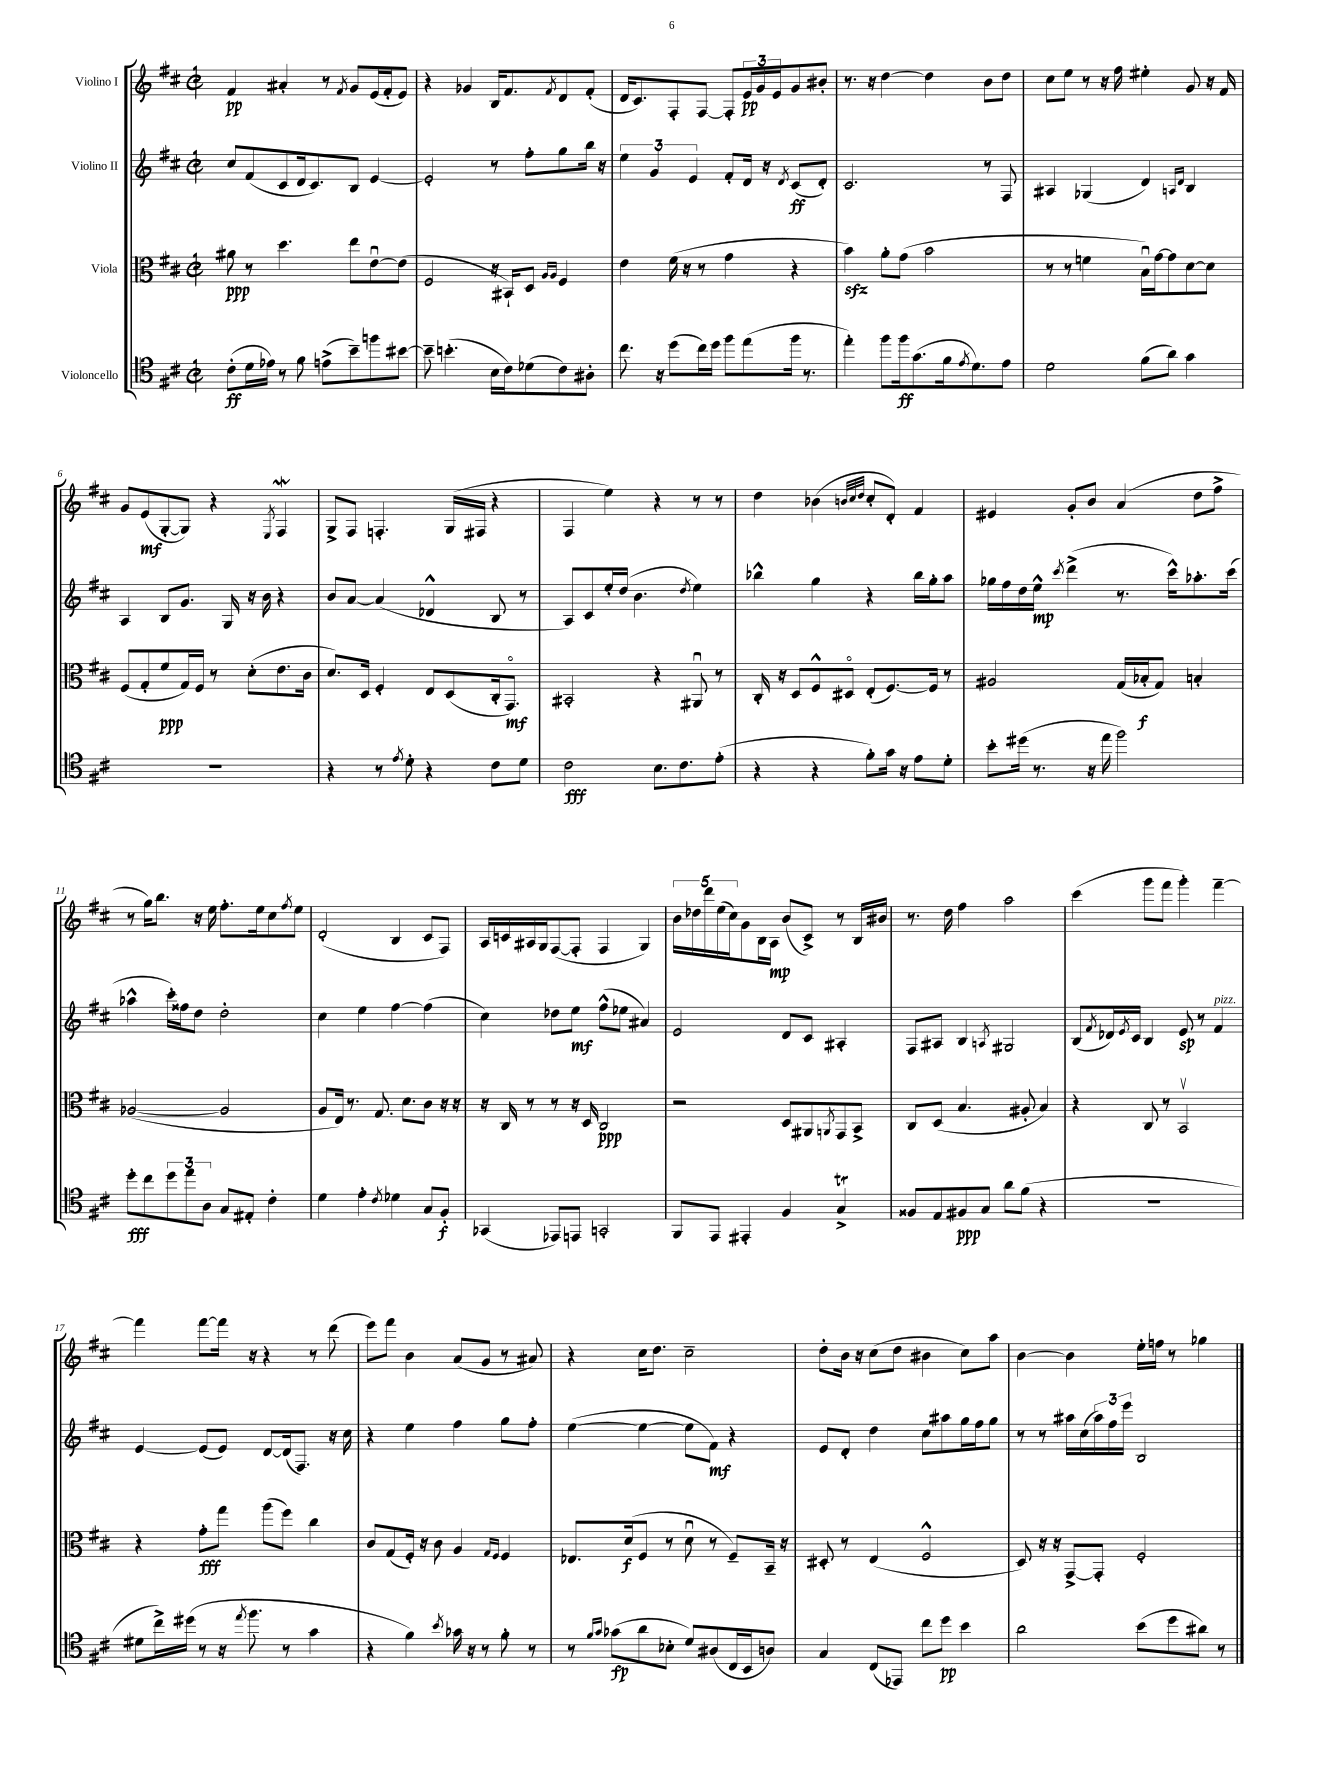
<<
\new StaffGroup <<
\new Staff = "s0" \with { instrumentName = "Violino I" } {
    \clef treble \key d \major \defaultTimeSignature \time 2/2
    fis'4\pp ais'4-. r8 \acciaccatura { fis'8 } g'8 e'16( fis'16-. e'8) |
    r4 ges'4 b16 fis'8. \acciaccatura { fis'8 } d'8 fis'8-.( |
    d'16 cis'8.) fis8-. fis8~ fis8-. \tuplet 3/2 { e'16\pp g'16 e'16 } g'8 bis'8-. |
    r8. r16 d''4~ d''4 b'8 d''8 |
    cis''8 e''8 r8 r16 fis''16 eis''4-. g'8 r16 fis'16 |
    g'8 e'8\mf( g8~-. g8) r4 \acciaccatura { e8 } fis4\mordent |
    g8-> fis8 f4.-. g16( fis16 r4 |
    fis4 e''4) r4 r8 r8 |
    d''4 bes'4( \grace { b'32 cis''32 d''32 } cis''8-. d'8-.) fis'4 |
    eis'4 g'8-. b'8 a'4( d''8 fis''8-> |
    r8 g''16) b''8. r16 e''16 fis''8.-. e''16 cis''8 \acciaccatura { fis''8 } e''8 |
    d'2-.( b4 cis'8 fis8) |
    a16 c'16 ais16 g16 fis8~( fis8-. fis4 g4) |
    \tuplet 5/4 { b'16 des''16 d'''16 e''16( cis''16) } g'8 b16 a16\mp b'8( cis'8->) r8 b16 bis'16 |
    r8. d''16 fis''4 a''2 |
    cis'''4( g'''8 fis'''8 g'''4-.) fis'''4~-- |
    fis'''4 fis'''8~ fis'''16 r16 r4 r8 d'''8( |
    e'''8) fis'''8 b'4 a'8( g'8 r8 ais'8) |
    r4 cis''16 d''8. cis''2-- |
    d''8-. b'16 r16 cis''8( d''8 bis'4 cis''8) a''8 |
    b'4~ b'4 e''16-. f''16 r8 ges''4 \bar "|." |
}
\new Staff = "s1" \with { instrumentName = "Violino II" } {
    \clef treble \key d \major \defaultTimeSignature \time 2/2
    cis''8 fis'8( cis'8 d'16 cis'8.) b8 e'4~ |
    e'2-. r8 fis''8-. g''8 b''16 r16 |
    \tuplet 3/2 { e''4 g'4 e'4 } fis'8-. d'16 r16 \acciaccatura { d'8 } cis'8\ff( d'8-.) |
    cis'2. r8 fis8 |
    ais4 ges4( d'4) \grace { a16 d'16 } b4 |
    a4 b8 g'8. g16 r16 b'16 r4 |
    b'8 a'8~ a'4( des'4-^ b8 r8 |
    a8) cis'8 e''16-. d''16( b'4. \acciaccatura { d''8 } e''4) |
    bes''4-^ g''4 r4 bes''16 g''16-. a''8 |
    ges''16 fis''16 d''16 e''16-^\mp \acciaccatura { cis'''8 } d'''4->( r8. cis'''16-^) aes''8.-. cis'''16( |
    aes''4-^ cis'''16-.) fisis''16 d''8 d''2-. |
    cis''4 e''4 fis''4~ fis''4( |
    cis''4) des''8 e''8\mf fis''8-^( ees''8 ais'4) |
    e'2 d'8 cis'8 ais4-. |
    fis8 ais8 b4 \acciaccatura { a8 } gis2 |
    b8( \acciaccatura { fis'8 } des'16) \acciaccatura { e'8 } cis'16 b4 e'8\sp r8 fis'4^\markup { \italic "pizz." } |
    e'4~ e'8( e'8) d'8~ d'16( fis8.) r16 cis''16 |
    r4 e''4 fis''4 g''8 fis''8-. |
    e''4~( e''4~ e''8 fis'8\mf) r4 |
    e'8 d'8-. d''4 cis''8 ais''8 g''16 fis''16 g''8 |
    r8 r8 ais''16 cis''16( \tuplet 3/2 { ais''16) fis''16 e'''16 } b2 \bar "|." |
}
\new Staff = "s2" \with { instrumentName = "Viola" } {
    \clef alto \key d \major \defaultTimeSignature \time 2/2
    ais'8\ppp r8 d''4. e''8 e'8~\downbow e'8( |
    fis2 r16 bis,16-!) d8 \grace { a16 a16 } fis4 |
    e'4 fis'16( r16 r8 g'4 r4 |
    b'4\sfz) a'8-. g'8( b'2 |
    r8 r8 f'4 b16\downbow) g'16~ g'8 d'8~ d'8 |
    fis8( g8-. fis'8\ppp g16) fis16 r8 d'8-.( e'8. cis'16 |
    d'8.) d16 fis4-. e8 d8( cis16-. g,8.\flageolet\mf) |
    bis,2-. r4 ais,8\downbow r8 |
    cis16-. r16 d8 fis8-^ dis8\flageolet e8-.( fis8.~) fis16 r8 |
    ais2 g16( bes16-.\f g8) b4-. |
    aes2~( aes2 |
    a8 e16) r8. g8. d'8. cis'8 r16 r16 |
    r16 cis16 r8 r8 r16 d16 cis2\ppp |
    r2 d8 ais,8 \acciaccatura { a,8 } g,8 b,8-> |
    cis8 d8( b4. ais8-. b4) |
    r4 cis8 r8 b,2\upbow |
    r4 g'8-.\fff g''8 a''8( fis''8) cis''4 |
    cis'8 g8( fis16-.) r16 cis'8 a4 \grace { g16 fis16 } fis4 |
    ees8. d'16\f( fis8 r8 d'8\downbow r8 fis8--) b,16-- r16 |
    dis8-. r8 e4( fis2-^ |
    d8) r16 r16 g,8~-> g,8-. fis2-. \bar "|." |
}
\new Staff = "s3" \with { instrumentName = "Violoncello" } {
    \clef tenor \key d \major \defaultTimeSignature \time 2/2
    cis'8-.\ff( d'16 ees'16) r8 fis'8 e'8->( b'8--) f''8 bis'8~ |
    bis'8-- b'4.-.( b16 cis'16) des'8( cis'8) ais8-. |
    cis''8. r16 d''8( cis''16) d''16 fis''8 e''8( fis''16 r8. |
    e''4-.) fis''8 fis''16\ff g'8.( fis'16 \acciaccatura { e'8 } d'8.) e'8 |
    d'2 fis'8( a'8) g'4 |
    R1 |
    r4 r8 \acciaccatura { e'8 } d'8-. r4 cis'8 d'8 |
    cis'2\fff b8. cis'8. e'8-.( |
    r4 r4 fis'8-.) g'16 r16 e'8 d'8-. |
    b'8-. dis''16( r8. r16 e''16 fis''2) |
    d''8-.\fff cis''8 \tuplet 3/2 { d''8 e''8 a8 } g8 eis8-. cis'4-. |
    d'4 e'4-. \acciaccatura { cis'8 } des'4 g8 fis8-.\f |
    ges,4( ees,8) e,8 g,2-. |
    fis,8 e,8 eis,4-. fis4 g4->\trill |
    fisis8 e8 fis8\ppp g8 a'8 fis'8( r4 |
    R1 |
    dis'8 cis''16->) dis''16( r8 r16 \acciaccatura { e''8 } fis''8. r8 g'4 |
    r4 fis'4) \acciaccatura { b'8 } ges'16 r16 r8 fis'8-. r8 |
    r8 \grace { fis'16 g'16 } ges'8\fp( a'8 bes8-. d'8) ais8( cis16 b,16 a8) |
    g4 cis8( ees,8) cis''8 d''8\pp b'4 |
    a'2 b'8( d''8 ais'8) r8 \bar "|." |
}
>>
>>
